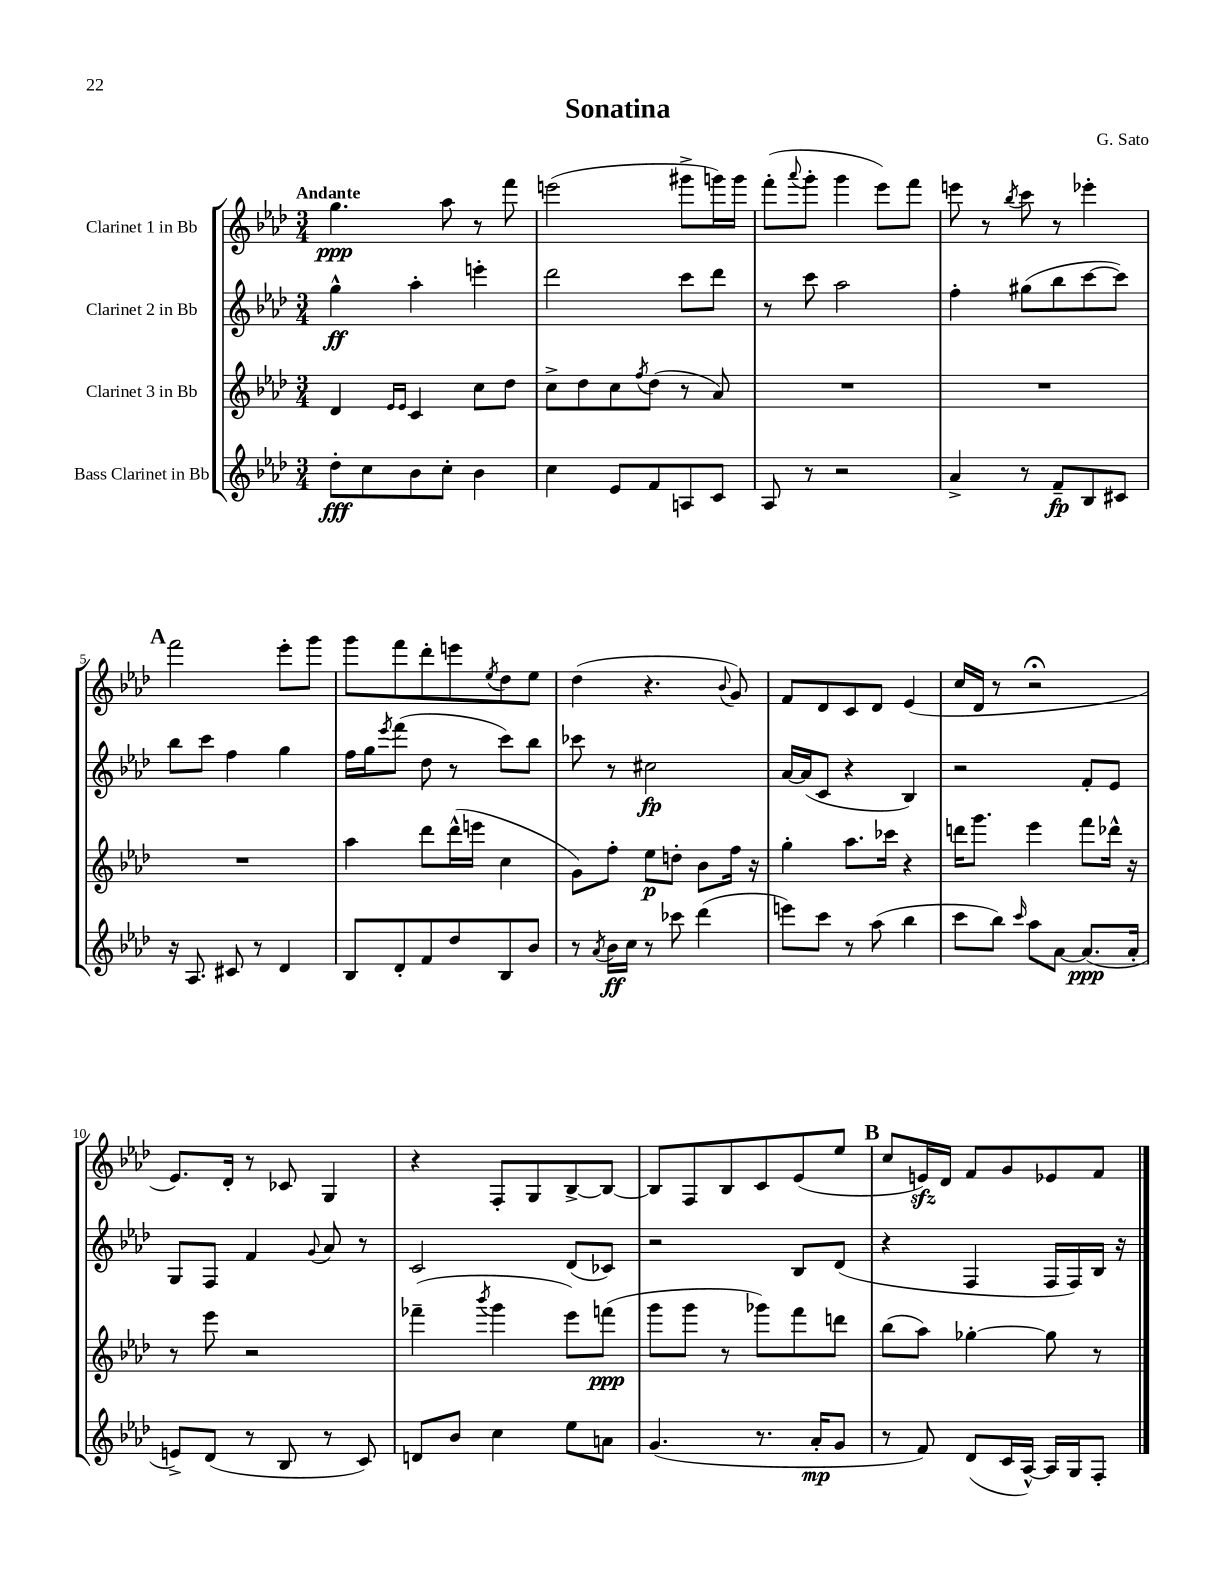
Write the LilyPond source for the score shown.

\header { title = "Sonatina" composer = "G. Sato" }
<<
\new StaffGroup <<
\new Staff = "s0" \with { instrumentName = "Clarinet 1 in Bb" } {
    \clef treble \key aes \major \numericTimeSignature \time 3/4 \tempo "Andante"
    g''4.\ppp aes''8 r8 f'''8 |
    e'''2( gis'''8-> g'''16) g'''16 |
    f'''8-.( \appoggiatura { aes'''8 } g'''8-. g'''4 ees'''8) f'''8 |
    e'''8 r8 \acciaccatura { bes''8 } c'''8 r8 ees'''4-. |
    \mark \markup { \bold "A" } f'''2 ees'''8-. g'''8 |
    g'''8 f'''8 des'''8-. e'''8 \acciaccatura { ees''8 } des''8 ees''8 |
    des''4( r4. \appoggiatura { bes'8 } g'8) |
    f'8 des'8 c'8 des'8 ees'4( |
    c''16 des'16 r8 r2\fermata |
    ees'8.) des'16-. r8 ces'8 g4 |
    r4 f8-. g8 bes8~-> bes8~ |
    bes8 f8 bes8 c'8 ees'8( ees''8 |
    \mark \markup { \bold "B" } c''8 e'16\sfz) des'16 f'8 g'8 ees'8 f'8 \bar "|." |
}
\new Staff = "s1" \with { instrumentName = "Clarinet 2 in Bb" } {
    \clef treble \key aes \major \numericTimeSignature \time 3/4
    g''4-^\ff aes''4-. e'''4-. |
    des'''2 c'''8 des'''8 |
    r8 c'''8 aes''2 |
    f''4-. gis''8( bes''8 c'''8~ c'''8) |
    \mark \markup { \bold "A" } bes''8 c'''8 f''4 g''4 |
    f''16 g''16 \acciaccatura { ees'''8 } f'''8( des''8 r8 c'''8) bes''8 |
    ces'''8 r8 cis''2\fp |
    aes'16~ aes'16( c'8 r4 bes4) |
    r2 f'8-. ees'8 |
    g8 f8 f'4 \appoggiatura { g'8 } aes'8 r8 |
    c'2 des'8( ces'8) |
    r2 bes8 des'8( |
    \mark \markup { \bold "B" } r4 f4 f16 f16) bes16 r16 \bar "|." |
}
\new Staff = "s2" \with { instrumentName = "Clarinet 3 in Bb" } {
    \clef treble \key aes \major \numericTimeSignature \time 3/4
    des'4 \grace { ees'16 ees'16 } c'4 c''8 des''8 |
    c''8-> des''8 c''8 \acciaccatura { f''8 } des''8( r8 aes'8) |
    R2. |
    R2. |
    \mark \markup { \bold "A" } R2. |
    aes''4 des'''8 des'''16-^( e'''16 c''4 |
    g'8) f''8-. ees''8\p d''8-. bes'8 f''16 r16 |
    g''4-. aes''8. ces'''16 r4 |
    d'''16 g'''8. ees'''4 f'''8 des'''16-^ r16 |
    r8 ees'''8 r2 |
    fes'''4--( \acciaccatura { bes'''8 } g'''4 ees'''8) f'''8\ppp( |
    g'''8 g'''8 r8 ges'''8) f'''8 d'''8 |
    \mark \markup { \bold "B" } bes''8( aes''8) ges''4~-. ges''8 r8 \bar "|." |
}
\new Staff = "s3" \with { instrumentName = "Bass Clarinet in Bb" } {
    \clef treble \key aes \major \numericTimeSignature \time 3/4
    des''8-.\fff c''8 bes'8 c''8-. bes'4 |
    c''4 ees'8 f'8 a8 c'8 |
    aes8 r8 r2 |
    aes'4-> r8 f'8--\fp bes8 cis'8 |
    \mark \markup { \bold "A" } r16 aes8. cis'8 r8 des'4 |
    bes8 des'8-. f'8 des''8 bes8 bes'8 |
    r8 \acciaccatura { aes'8 } bes'16\ff c''16 r8 ces'''8 des'''4( |
    e'''8) c'''8 r8 aes''8( bes''4 |
    c'''8 bes''8) \grace { c'''16 } aes''8 aes'8~ aes'8.\ppp( aes'16-. |
    e'8->) des'8( r8 bes8 r8 c'8) |
    d'8 bes'8 c''4 ees''8 a'8 |
    g'4.( r8. aes'16-.\mp g'8 |
    \mark \markup { \bold "B" } r8 f'8) des'8( c'16 aes16~-^) aes16 g16 f8-. \bar "|." |
}
>>
>>
